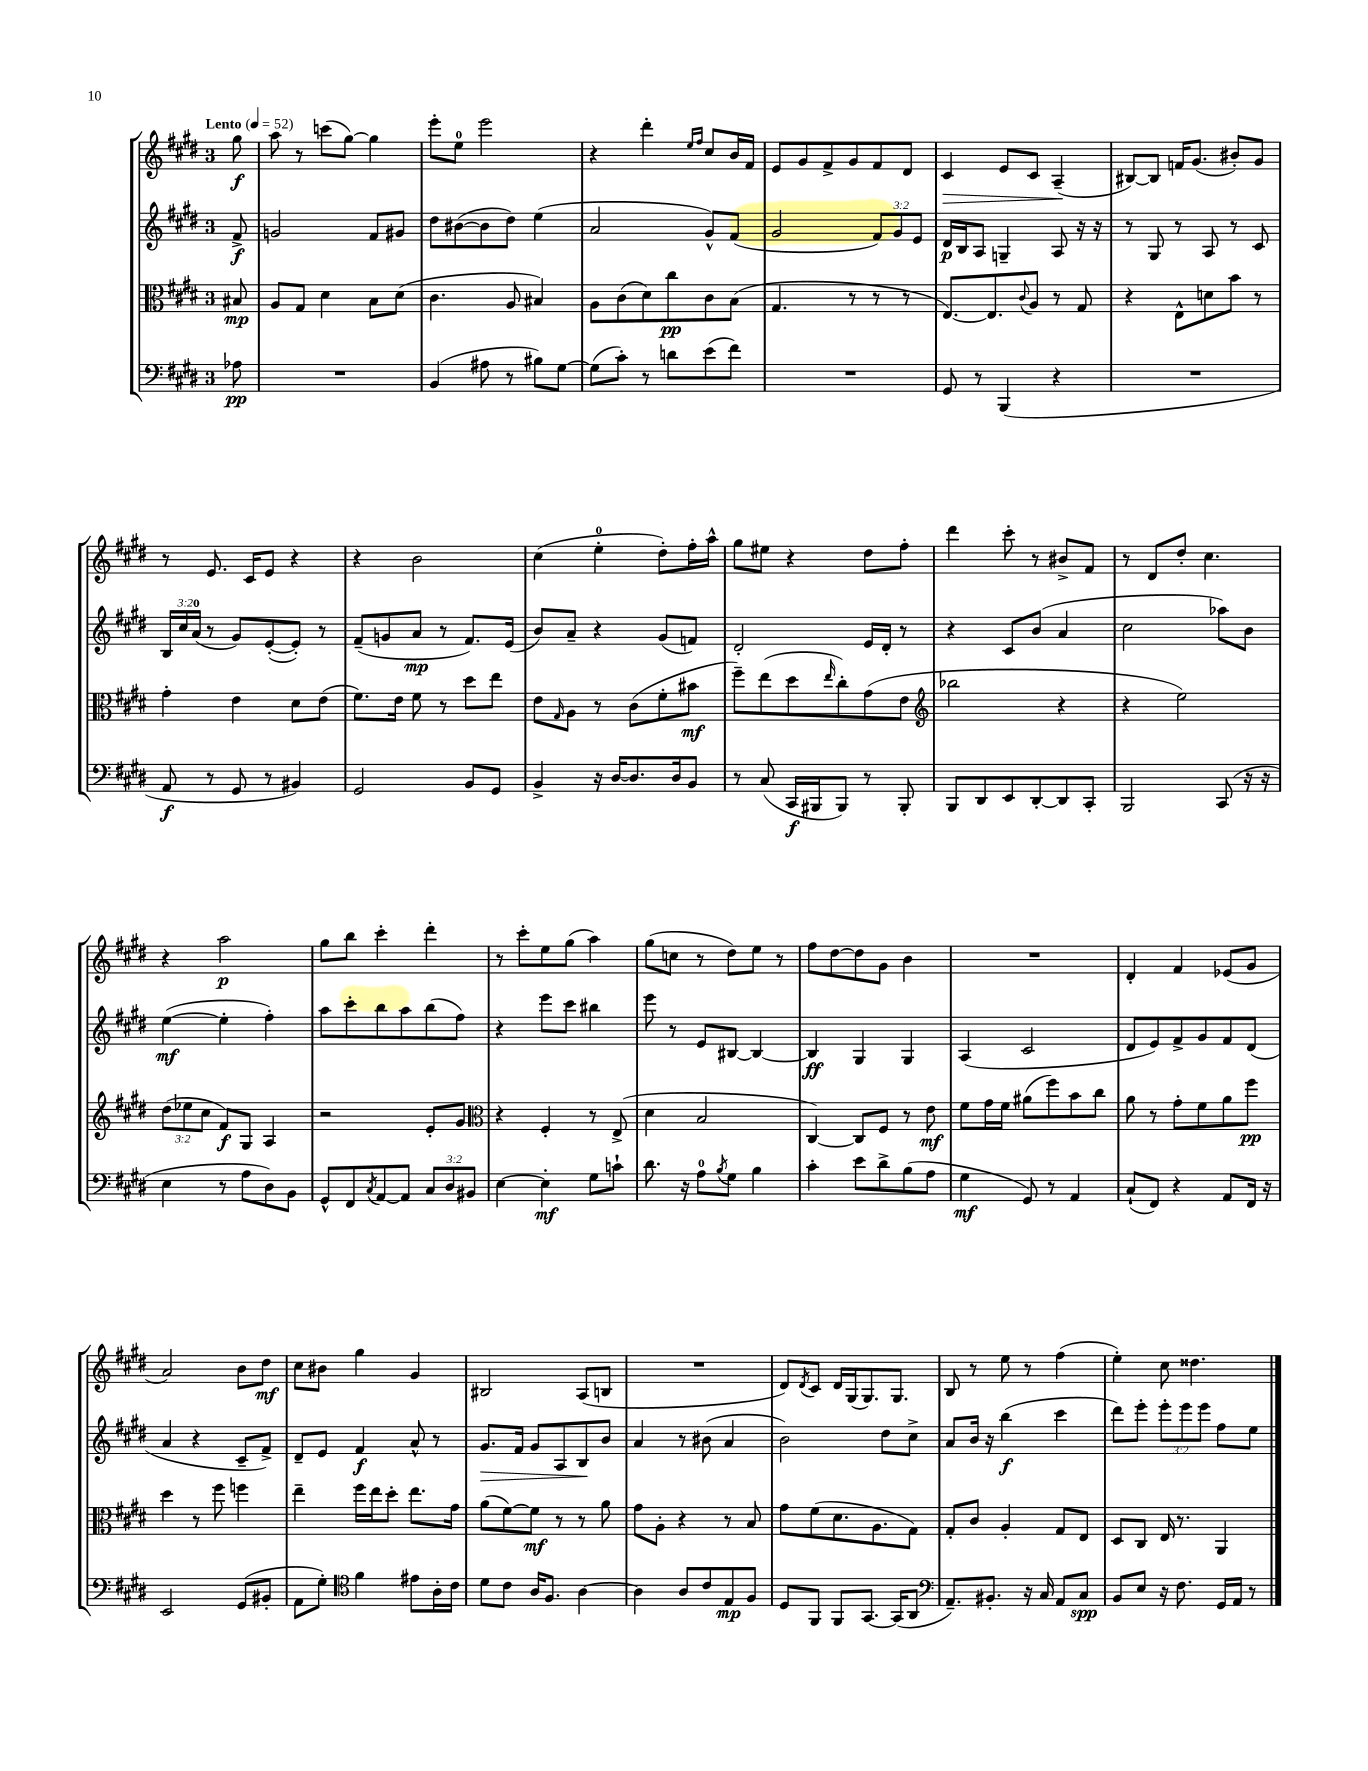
<<
\new StaffGroup <<
\new Staff = "s0" {
    \clef treble \key e \major \once \override Staff.TimeSignature.style = #'single-digit \time 3/4 \partial 8 \tempo "Lento" 4 = 52
    gis''8\f |
    a''8 r8 c'''8( gis''8~) gis''4 |
    e'''8-. e''8-0 e'''2 |
    r4 dis'''4-. \grace { e''16 fis''16 } cis''8 b'16 fis'16 |
    e'8 gis'8 fis'8-> gis'8 fis'8 dis'8 |
    cis'4\> e'8 cis'8 a4--\!( |
    bis8~) bis8 f'16 gis'8.( bis'8-.) gis'8 |
    r8 e'8. cis'16 e'8 r4 |
    r4 b'2 |
    cis''4( e''4-0-. dis''8-.) fis''16-. a''16-^ |
    gis''8 eis''8 r4 dis''8 fis''8-. |
    dis'''4 cis'''8-. r8 bis'8-> fis'8 |
    r8 dis'8 dis''8-. cis''4. |
    r4 a''2\p |
    gis''8 b''8 cis'''4-. dis'''4-. |
    r8 cis'''8-. e''8 gis''8( a''4) |
    gis''8( c''8 r8 dis''8) e''8 r8 |
    fis''8 dis''8~ dis''8 gis'8 b'4 |
    R2. |
    dis'4-. fis'4 ees'8( gis'8 |
    a'2) b'8 dis''8\mf |
    cis''8 bis'8 gis''4 gis'4 |
    bis2 a8( b8 |
    R2. |
    dis'8) \acciaccatura { dis'8 } cis'8 dis'16 gis16( gis8.) gis8. |
    b8 r8 e''8 r8 fis''4( |
    e''4-.) cis''8 disis''4. \bar "|." |
}
\new Staff = "s1" {
    \clef treble \key e \major \once \override Staff.TimeSignature.style = #'single-digit \time 3/4 \override Staff.TupletNumber.text = #tuplet-number::calc-fraction-text \partial 8
    fis'8->\f |
    g'2 fis'8 gis'8 |
    dis''8 bis'8~( bis'8 dis''8) e''4( |
    a'2 gis'8-^) fis'8( |
    gis'2 \tuplet 3/2 { fis'8) gis'8 e'8 } |
    dis'16\p b16 a8 g4-- a8 r16 r16 |
    r8 gis8 r8 a8 r8 cis'8 |
    \tuplet 3/2 { b16 cis''16 a'16-0( } r8 gis'8) e'8~-.( e'8-.) r8 |
    fis'8--( g'8 a'8\mp r8 fis'8.) e'16( |
    b'8) a'8-- r4 gis'8( f'8) |
    dis'2-. e'16 dis'16-. r8 |
    r4 cis'8 b'8( a'4 |
    cis''2 aes''8) b'8 |
    e''4~\mf( e''4-. fis''4-.) |
    a''8 cis'''8-. b''8 a''8 b''8( fis''8) |
    r4 e'''8 cis'''8 bis''4 |
    e'''8 r8 e'8 bis8~ bis4~ |
    bis4\ff gis4 gis4 |
    a4( cis'2 |
    dis'8 e'8) fis'8-> gis'8 fis'8 dis'8( |
    a'4 r4 cis'8-- fis'8->) |
    dis'8-- e'8 fis'4\f a'8-^ r8 |
    gis'8.\> fis'16 gis'8 a8 b8\! b'8 |
    a'4 r8 bis'8( a'4 |
    b'2) dis''8 cis''8-> |
    a'8 b'16 r16 b''4\f( cis'''4 |
    dis'''8) e'''8-. \tuplet 3/2 { e'''8-. e'''8 e'''8 } fis''8 e''8 \bar "|." |
}
\new Staff = "s2" {
    \clef alto \key e \major \once \override Staff.TimeSignature.style = #'single-digit \time 3/4 \override Staff.TupletNumber.text = #tuplet-number::calc-fraction-text \partial 8
    bis8\mp |
    a8 gis8 dis'4 b8 dis'8( |
    cis'4. a8 bis4) |
    a8 cis'8( dis'8) cis''8\pp cis'8 b8( |
    gis4. r8 r8 r8 |
    e8.~) e8. \appoggiatura { cis'8 } a8 r8 gis8 |
    r4 e8-^ d'8 b'8 r8 |
    gis'4-. e'4 dis'8 e'8( |
    fis'8.) e'16 fis'8 r8 dis''8 e''8 |
    e'8 \grace { gis16 } a8 r8 cis'8( fis'8-. bis'8\mf |
    fis''8--) e''8( dis''8 \grace { e''16 } cis''8-.) gis'8( e'8 |
    \clef treble bes''2 r4 |
    r4 e''2) |
    \tuplet 3/2 { dis''8( ees''8 cis''8 } fis'8\f) gis8 a4 |
    r2 e'8-. gis'8 |
    \clef alto r4 fis4-. r8 e8->( |
    dis'4 b2 |
    cis4~) cis8 fis8 r8 e'8\mf |
    fis'8 gis'16 fis'16 ais'8( fis''8) b'8 cis''8 |
    a'8 r8 gis'8-. fis'8 a'8 fis''8\pp |
    dis''4 r8 fis''8 f''4 |
    e''4-- fis''16 e''16 dis''8-. e''8. gis'16 |
    a'8( fis'8~) fis'8\mf r8 r8 a'8 |
    gis'8 a8-. r4 r8 b8 |
    gis'8 fis'8( dis'8. a8. gis8) |
    gis8-. cis'8 a4-. gis8 e8 |
    dis8 cis8 e16 r8. a,4 \bar "|." |
}
\new Staff = "s3" {
    \clef bass \key e \major \once \override Staff.TimeSignature.style = #'single-digit \time 3/4 \override Staff.TupletNumber.text = #tuplet-number::calc-fraction-text \partial 8
    aes8\pp |
    R2. |
    b,4( ais8 r8 bis8) gis8~ |
    gis8( cis'8-.) r8 d'8 e'8( fis'8) |
    R2. |
    gis,8 r8 b,,4( r4 |
    R2. |
    a,8\f r8 gis,8 r8 bis,4) |
    gis,2 b,8 gis,8 |
    b,4-> r16 dis16~ dis8. dis16 b,8 |
    r8 cis8( cis,16\f bis,,16 bis,,8) r8 bis,,8-. |
    b,,8 dis,8 e,8 dis,8~-. dis,8 cis,8-. |
    b,,2 cis,8( r16 r16 |
    e4 r8 a8 dis8) b,8 |
    gis,8-^ fis,8 \acciaccatura { cis8 } a,8~ a,8 \tuplet 3/2 { cis8 dis8 bis,8 } |
    e4~ e4-.\mf gis8 c'8-! |
    dis'8. r16 a8-0 \acciaccatura { b8 } gis8 b4 |
    cis'4-. e'8 dis'8-> b8( a8 |
    gis4\mf gis,8) r8 a,4 |
    cis8-!( fis,8) r4 a,8 fis,16 r16 |
    e,2 gis,8( bis,8-. |
    a,8 gis8-.) \clef tenor fis'4 eis'8 a16-. cis'16 |
    dis'8 cis'8 a16 fis8. a4~ |
    a4 a8 cis'8 e8\mp fis8 |
    dis8 fis,8 fis,8 gis,8.~ gis,16( a,8 |
    \clef bass a,8.--) bis,8.-. r16 cis16 a,8 cis8\spp |
    b,8 e8 r16 fis8. gis,16 a,16 r8 \bar "|." |
}
>>
>>
\layout { \context { \Score \remove "Bar_number_engraver" } }
